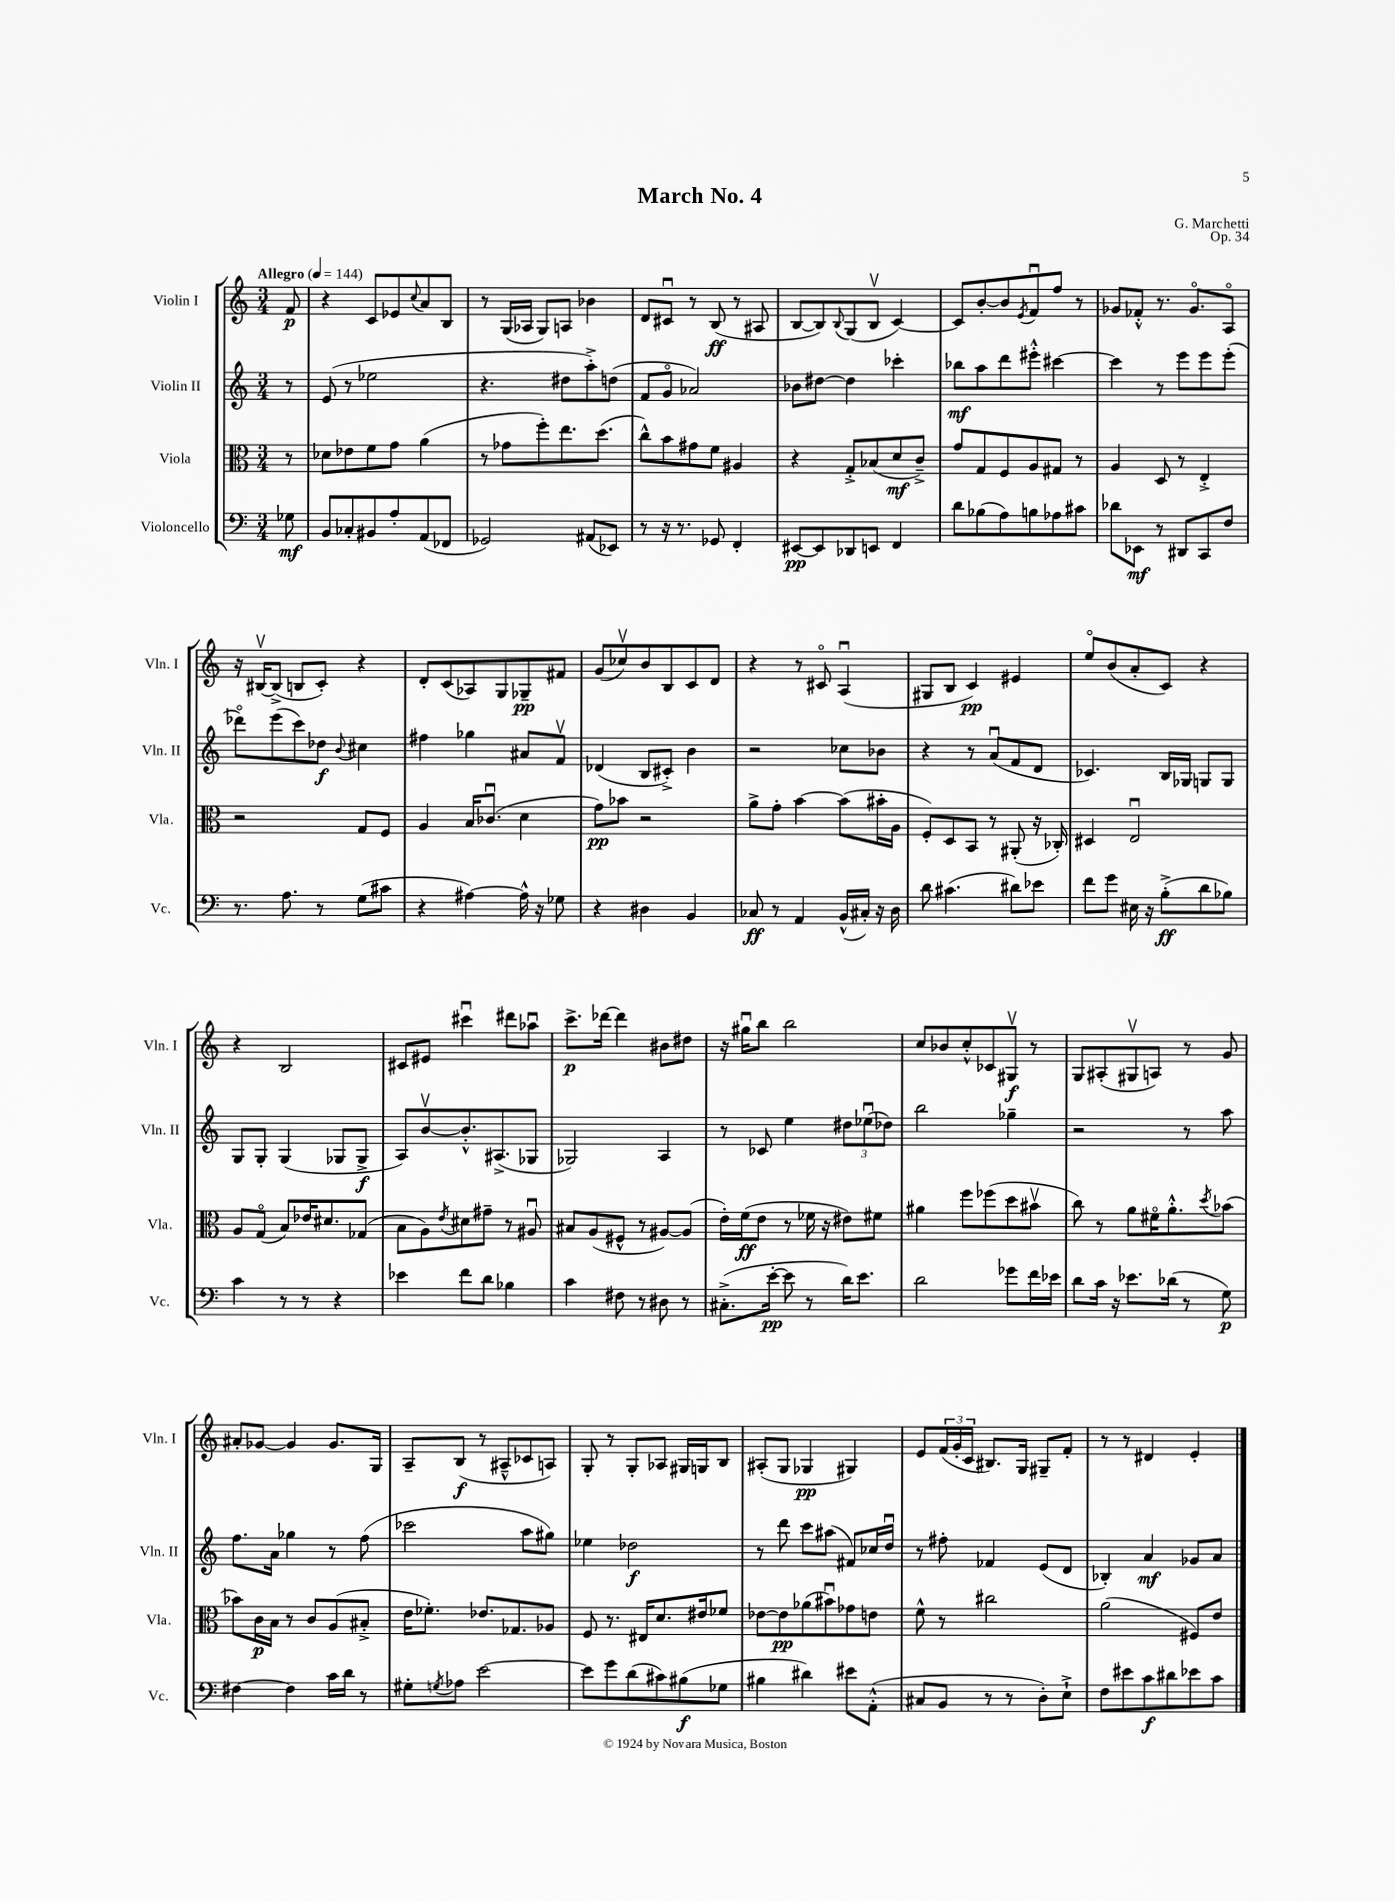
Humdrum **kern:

**kern	**dynam	**kern	**dynam	**kern	**dynam	**kern	**dynam
*part4	*part4	*part3	*part3	*part2	*part2	*part1	*part1
*staff4	*staff4	*staff3	*staff3	*staff2	*staff2	*staff1	*staff1
*I"Violoncello	*	*I"Viola	*	*I"Violin II	*	*I"Violin I	*
*I'Vc.	*	*I'Vla.	*	*I'Vln. II	*	*I'Vln. I	*
*clefF4	*	*clefC3	*	*clefG2	*	*clefG2	*
*k[]	*	*k[]	*	*k[]	*	*k[]	*
*M3/4	*	*M3/4	*	*M3/4	*	*M3/4	*
*MM144	*	*MM144	*	*MM144	*	*MM144	*
=	=	=	=	=	=	=	=
!	!	!	!	!	!	!LO:TX:a:B:t=Allegro	!
8G-X\	mf	8r	.	8r	.	8f/	p
=1	=1	=1	=1	=1	=1	=1	=1
8BB/L	.	8d-X\L	.	(8e/	.	4r	.
8C-X'/	.	8e-X\	.	8r	.	.	.
8BB#X/	.	8f\	.	2ee-X\	.	8c/L	.
8A'/	.	8g\J	.	.	.	8e-X/	.
.	.	.	.	.	.	8qqcc/	.
(8AA/	.	(4a\	.	.	.	8a/	.
8FF-X/J	.	.	.	.	.	8B/J	.
=2	=2	=2	=2	=2	=2	=2	=2
2GG-X/)	.	8r	.	4.r	.	8r	.
.	.	8g-X\L	.	.	.	(16G/LL	.
.	.	.	.	.	.	16A-X/JJ	.
.	.	8ff'\)	.	.	.	8G/L)	.
.	.	8.ee\	.	8dd#X\L	.	8An/J	.
(8AA#X/L	.	.	.	8aa'^\)	.	4b-X\	.
.	.	(8.dd\J	.	.	.	.	.
8EE-X/J)	.	.	.	(8ddn\J	.	.	.
=3	=3	=3	=3	=3	=3	=3	=3
8r	.	8cc^^\L)	.	8f/L	.	8d/L	.
16r	.	8b\	.	8g/J	.	8c#Xu/J	.
8.r	.	.	.	.	.	.	.
.	.	8g#X\	.	2a-X/)	.	8r	.
8GG-X/	.	8f\J	.	.	.	(8B/	ff
4FF'/	.	4A#X/	.	.	.	8r	.
.	.	.	.	.	.	8A#X/	.
=4	=4	=4	=4	=4	=4	=4	=4
[8EE#X/L	pp	4r	.	8b-X\L	.	[8B/L	.
8EE#/]	.	.	.	[8dd#X\J	.	8B/])	.
.	.	.	.	.	.	8qqB/	.
8DD-X/	.	8G'^/L	.	4dd#\]	.	(8G/	.
8EEn/J	.	(8B-X/	.	.	.	8Bv/J	.
4FF/	.	8d/	mf	4ccc-X'\	.	[4c/)	.
.	.	8c~^/J)	.	.	.	.	.
=5	=5	=5	=5	=5	=5	=5	=5
8d\L	.	8g/L	.	8bb-X\L	mf	8c/L]	.
(8B-X\	.	8G/	.	8aa\	.	[8b'/	.
8A\)	.	8F/	.	8ddd\	.	8b/]	.
.	.	.	.	.	.	8qe/	.
8Bn\	.	8A/	.	8eee#X'^^\J	.	8fu/	.
8A-X\	.	8G#X/J	.	[4ccc#X\	.	8ff/J	.
8c#X\J	.	8r	.	.	.	8r	.
=6	=6	=6	=6	=6	=6	=6	=6
8d-X\L	.	4A/	.	4ccc#\]	.	8g-X/L	.
8EE-X\J	mf	.	.	.	.	8f-X'^^/J	.
8r	.	8D/	.	8r	.	8.r	.
8DD#X/L	.	8r	.	8eee\L	.	.	.
.	.	.	.	.	.	8.g-/L	.
8CC/	.	4E'^/	.	8eee\	.	.	.
8F/J	.	.	.	(8eee'\J	.	8A/J	.
!!LO:LB:g=z
=7	=7	=7	=7	=7	=7	=7	=7
8.r	.	2r	.	8ddd-X\L)	.	16r	.
.	.	.	.	.	.	[16B#Xv/KL	.
.	.	.	.	(8eee\	.	(8B#^/J]	.
8.A\	.	.	.	.	.	.	.
.	.	.	.	8ccc\)	.	8Bn/L	.
8r	.	.	.	8dd-X\J	f	8c'/J)	.
.	.	.	.	8qqb/	.	.	.
(8G\L	.	8G/L	.	4cc#X\	.	4r	.
8c#X\J	.	8F/J	.	.	.	.	.
=8	=8	=8	=8	=8	=8	=8	=8
4r	.	4A/	.	4ff#X\	.	8d'/L	.
.	.	.	.	.	.	(8c/	.
[4A#X\)	.	16B/KL	.	4gg-X\	.	8A-X/)	.
.	.	(8.c-Xu/J	.	.	.	.	.
.	.	.	.	.	.	8G/	.
16A#^^\]	.	4d\	.	8a#X/L	.	8G-X~/	pp
16r	.	.	.	.	.	.	.
8G-X\	.	.	.	8fv/J	.	8f#X/J	.
=9	=9	=9	=9	=9	=9	=9	=9
4r	.	8g\L)	pp	(4d-X/	.	(8g/L	.
.	.	8b-X\J	.	.	.	8cc-Xv/)	.
4D#X\	.	2r	.	8B/L	.	8b/	.
.	.	.	.	8c#X'^/J)	.	8B/	.
4BB/	.	.	.	4b\	.	8c/	.
.	.	.	.	.	.	8d/J	.
=10	=10	=10	=10	=10	=10	=10	=10
8C-X/	ff	8a^\L	.	2r	.	4r	.
8r	.	8g'\J	.	.	.	.	.
4AA/	.	[4b\	.	.	.	8r	.
.	.	.	.	.	.	8c#X/	.
(16BB^^/LL	.	(8b\L]	.	8cc-X\L	.	(4Au/	.
16C#X'/JJ)	.	.	.	.	.	.	.
16r	.	16b#X'\L	.	8b-X\J	.	.	.
16D\	.	16A\JJ	.	.	.	.	.
=11	=11	=11	=11	=11	=11	=11	=11
8d\	.	8F'/L)	.	4r	.	8G#X/L	.
(4.c#X\	.	8D/	.	.	.	8B/J	.
.	.	8BB/J	.	8r	.	4c/)	pp
.	.	8r	.	(8au/L	.	.	.
8d#X\L)	.	(8AA#X'/	.	8f/	.	4e#X/	.
8e-X\J	.	16r	.	8d/J	.	.	.
.	.	16C-X'/)	.	.	.	.	.
=12	=12	=12	=12	=12	=12	=12	=12
8f\L	.	4D#X/	.	4.c-X/)	.	8ee/L	.
8g\J	.	.	.	.	.	(8b/	.
16E#X\	.	2Eu/	.	.	.	8a'/	.
16r	.	.	.	.	.	.	.
(8B'^\L	ff	.	.	16B/LL	.	8c/J)	.
.	.	.	.	16G-X/JJ	.	.	.
8d\	.	.	.	8Gn/L	.	4r	.
8B-X\J)	.	.	.	8G/J	.	.	.
!!LO:LB:g=z
=13	=13	=13	=13	=13	=13	=13	=13
4c\	.	8A/L	.	8G/L	.	4r	.
.	.	(8G/J	.	8G'/J	.	.	.
8r	.	8B/L)	.	(4G/	.	2B/	.
8r	.	16e-X/K	.	.	.	.	.
.	.	8.d#X/	.	.	.	.	.
4r	.	.	.	8G-X/L	.	.	.
.	.	(8G-X/J	.	8G-^/J	f	.	.
=14	=14	=14	=14	=14	=14	=14	=14
4e-X\	.	8B\L	.	8A/L)	.	8c#X/L	.
.	.	8A\)	.	[8bv/	.	8e#X/J	.
.	.	8qe/	.	.	.	.	.
8f\L	.	8d#X\	.	8.b'^^/]	.	4ccc#Xu\	.
8d\J	.	8g#X~\J	.	.	.	.	.
.	.	.	.	(8.A#X^/	.	.	.
4B-X\	.	8r	.	.	.	8ddd#X\L	.
.	.	8A#Xu/	.	8G-X/J	.	8aa-Xu\J	.
=15	=15	=15	=15	=15	=15	=15	=15
4c\	.	8B#X/L	.	2G-X/)	.	8.ccc^\L	p
.	.	(8A/	.	.	.	.	.
.	.	.	.	.	.	[16ddd-X\Jk	.
8F#X\	.	8F#X^^/J	.	.	.	4ddd-\]	.
8r	.	8r	.	.	.	.	.
8D#X\	.	[8A#X/L)	.	4A/	.	8b#X\L	.
8r	.	(8A#/J]	.	.	.	8dd#X\J	.
=16	=16	=16	=16	=16	=16	=16	=16
(8.C#X'^\L	.	16e'\LL)	.	8r	.	16r	.
.	.	(16f\J	ff	.	.	16gg#Xu\KL	.
.	.	8e\J	.	8c-X/	.	8bb\J	.
[16e'\Jk	pp	.	.	.	.	.	.
8e\]	.	8r	.	4ee\	.	2bb\	.
8r	.	16f-X\	.	.	.	.	.
.	.	16r	.	.	.	.	.
16d\KL)	.	8e#X\L)	.	12dd#X\L	.	.	.
8.e\J	.	.	.	.	.	.	.
.	.	.	.	(12ee-Xu\	.	.	.
.	.	8f#X\J	.	.	.	.	.
.	.	.	.	12dd-X\J)	.	.	.
=17	=17	=17	=17	=17	=17	=17	=17
2d\	.	4a#X\	.	2bb\	.	8cc/L	.
.	.	.	.	.	.	8b-X/	.
.	.	8ff\L	.	.	.	8cc'^^/	.
.	.	(8ff-X\	.	.	.	8c-X/	.
8g-X\L	.	8dd\	.	4gg-X~\	.	8G#Xv/J	f
16f\L	.	8b#Xv\J	.	.	.	8r	.
16e-X\JJ	.	.	.	.	.	.	.
=18	=18	=18	=18	=18	=18	=18	=18
8d\L	.	8cc\)	.	2r	.	8G/L	.
16c\Jk	.	8r	.	.	.	(8A#X'/	.
16r	.	.	.	.	.	.	.
8.e-X\L	.	8a\L	.	.	.	8G#Xv/	.
.	.	16f#X\K	.	.	.	8An/J)	.
(16d-X\Jk	.	8.a'^^\	.	.	.	.	.
8r	.	.	.	8r	.	8r	.
.	.	8qdd/	.	.	.	.	.
8G\)	p	(8b-X\J	.	8aa\	.	8g/	.
!!LO:LB:g=z
=19	=19	=19	=19	=19	=19	=19	=19
[4F#X\	.	8b-X\L)	.	8.ff\L	.	8a#X'/L	.
.	.	16c\L	p	.	.	[8g-X/J	.
.	.	16B\JJ	.	16a\Jk	.	.	.
4F#\]	.	8r	.	4gg-X\	.	4g-/]	.
.	.	8c/L	.	.	.	.	.
16c\LL	.	(8A/	.	8r	.	8.g-/L	.
16d\JJ	.	.	.	.	.	.	.
8r	.	8B#X'^/J	.	(8ff\	.	.	.
.	.	.	.	.	.	16G/Jk	.
=20	=20	=20	=20	=20	=20	=20	=20
8G#X'\L	.	16e\KL	.	2ccc-X\	.	8A~/L	.
.	.	8.f-X'\J)	.	.	.	.	.
8qGn/	.	.	.	.	.	.	.
8A-X\J	.	.	.	.	.	(8B/J	f
[2e\	.	8.e-X/L	.	.	.	8r	.
.	.	.	.	.	.	8A#X~^^/L	.
.	.	8.G-X/	.	.	.	.	.
.	.	.	.	8aa\L	.	8c-X/	.
.	.	8A-X/J	.	8gg#X\J)	.	8An/J)	.
=21	=21	=21	=21	=21	=21	=21	=21
8e\L]	.	8F/	.	4ee-X\	.	8G'/	.
8g\	.	8.r	.	.	.	8r	.
(8d\	.	.	.	2dd-X\	f	8G'/L	.
.	.	16E#X/KL	.	.	.	.	.
8c#X\)	.	8.d/	.	.	.	8A-X/J	.
(8B#X\	f	.	.	.	.	16G#X/LL	.
.	.	16e#X/k	.	.	.	16Gn/J	.
8G-X\J	.	8f-X/J	.	.	.	8B/J	.
=22	=22	=22	=22	=22	=22	=22	=22
4B#X\	.	[8e-X\L	.	8r	.	(8A#X'/L	.
.	.	8e-\]	pp	8ddd\	.	8G/J	.
4d#X\)	.	(8a-X\	.	8ccc\L	.	4G-X/	pp
.	.	8b#Xu\)	.	(8aa#X\J	.	.	.
8e#X\L	.	8g-X\	.	8f#X/L)	.	4G#X/)	.
(8AA'^^\J	.	8en\J	.	16cc-X/L	.	.	.
.	.	.	.	16ddu/JJ	.	.	.
=23	=23	=23	=23	=23	=23	=23	=23
8C#X/L	.	8f^^\	.	8r	.	8e/L	.
8BB/J	.	8r	.	8ff#X'\	.	(24f/L	.
.	.	.	.	.	.	24g'/	.
.	.	.	.	.	.	24c/JJ	.
8r	.	2cc#X\	.	4f-X/	.	8.B#X/L)	.
8r	.	.	.	.	.	.	.
.	.	.	.	.	.	16G/Jk	.
8D'\L)	.	.	.	(8e/L	.	8G#X~/L	.
8E`^\J	.	.	.	8d/J	.	8f'/J	.
=24	=24	=24	=24	=24	=24	=24	=24
8F\L	.	(2a\	.	4B-X'/)	.	8r	.
8e#X\	.	.	.	.	.	8r	.
8c\	f	.	.	4a/	mf	4d#X/	.
8d#X\	.	.	.	.	.	.	.
8e-X\	.	8F#X/L)	.	8g-X/L	.	4e'/	.
8c\J	.	8e/J	.	8a/J	.	.	.
==	==	==	==	==	==	==	==
*-	*-	*-	*-	*-	*-	*-	*-
